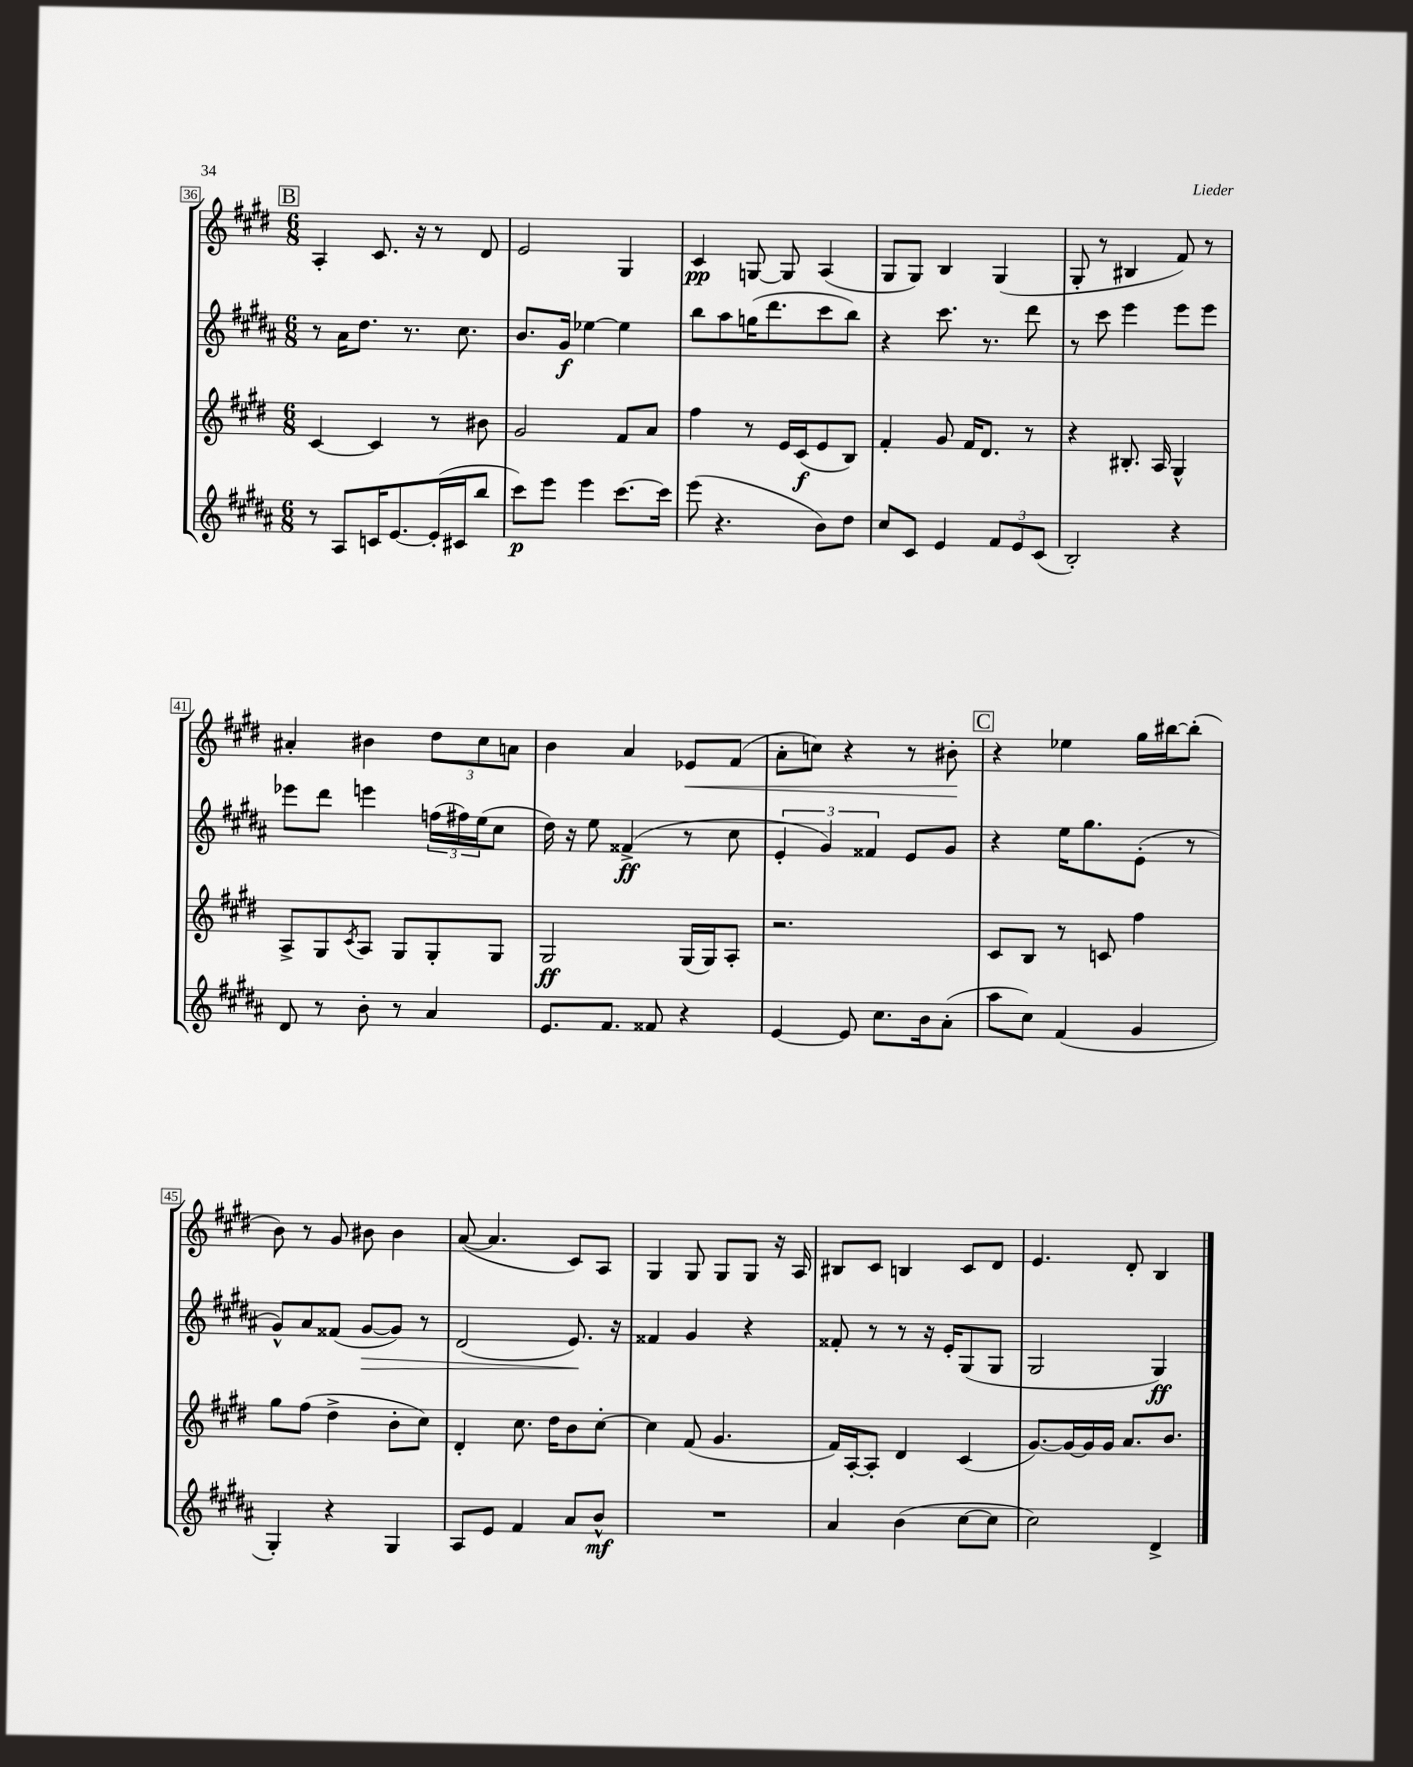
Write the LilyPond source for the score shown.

<<
\new StaffGroup <<
\new Staff = "s0" {
    \clef treble \key e \major \numericTimeSignature \time 6/8
    \mark \markup { \box "B" } a4-. cis'8. r16 r8 dis'8 |
    e'2 gis4 |
    cis'4\pp g8~ g8 a4( |
    gis8 gis8) b4 gis4( |
    gis8-. r8 bis4 fis'8) r8 |
    ais'4-. bis'4 \tuplet 3/2 { dis''8 cis''8 a'8 } |
    b'4 a'4 ees'8\< fis'8( |
    a'8-. c''8) r4 r8 bis'8-.\! |
    \mark \markup { \box "C" } r4 ees''4 gis''16 bis''16~ bis''8-.( |
    b'8) r8 gis'8 bis'8 bis'4 |
    a'8~( a'4. cis'8) a8 |
    gis4 gis8 gis8 gis8 r16 a16 |
    bis8 cis'8 b4 cis'8 dis'8 |
    e'4. dis'8-. b4 \bar "|." |
}
\new Staff = "s1" {
    \clef treble \key b \major \numericTimeSignature \time 6/8
    \mark \markup { \box "B" } r8 ais'16 dis''8. r8. cis''8. |
    b'8. gis'16\f ees''4~ ees''4 |
    b''8 ais''8 g''16( dis'''8. cis'''8 b''8) |
    r4 cis'''8. r8. dis'''8 |
    r8 cis'''8 e'''4 e'''8 e'''8 |
    ees'''8 dis'''8 e'''4 \tuplet 3/2 { f''16( fis''16) e''16( } cis''8 |
    dis''16) r16 e''8 fisis'4->\ff( r8 cis''8 |
    \tuplet 3/2 { e'4-. gis'4) fisis'4 } e'8 gis'8 |
    \mark \markup { \box "C" } r4 e''16 gis''8. e'8-.( r8 |
    gis'8-^) ais'8 fisis'8( gis'8~\> gis'8) r8 |
    dis'2( e'8.\!) r16 |
    fisis'4 gis'4 r4 |
    fisis'8-. r8 r8 r16 e'16-. gis8( gis8 |
    gis2 gis4\ff) \bar "|." |
}
\new Staff = "s2" {
    \clef treble \key e \major \numericTimeSignature \time 6/8
    \mark \markup { \box "B" } cis'4~ cis'4 r8 bis'8 |
    gis'2 fis'8 a'8 |
    fis''4 r8 e'16 cis'16\f( e'8 b8) |
    fis'4-. gis'8 fis'16 dis'8. r8 |
    r4 bis8.-. a16 gis4-^ |
    a8-> gis8 \acciaccatura { cis'8 } a8 gis8 gis8-. gis8 |
    gis2\ff gis16( gis16) a8-. |
    r2. |
    \mark \markup { \box "C" } cis'8 b8 r8 c'8 fis''4 |
    gis''8 fis''8( dis''4-> b'8-. cis''8) |
    dis'4-. cis''8. dis''16 b'8 cis''8~-. |
    cis''4 fis'8( gis'4. |
    fis'16) a16~-. a8-. dis'4 cis'4( |
    gis'8.~) gis'16~ gis'16 gis'16 a'8. b'8. \bar "|." |
}
\new Staff = "s3" {
    \clef treble \key b \major \numericTimeSignature \time 6/8
    \mark \markup { \box "B" } r8 ais8 c'16 e'8.~ e'16-.( cis'16 b''8 |
    cis'''8\p) e'''8 e'''4 cis'''8.~ cis'''16 |
    e'''8( r4. b'8) dis''8 |
    cis''8 cis'8 e'4 \tuplet 3/2 { fis'8 e'8 cis'8( } |
    b2-.) r4 |
    dis'8 r8 b'8-. r8 ais'4 |
    e'8. fis'8. fisis'8 r4 |
    e'4~ e'8 cis''8. b'16 ais'8-.( |
    \mark \markup { \box "C" } ais''8 cis''8) fis'4( gis'4 |
    gis4-.) r4 gis4 |
    ais8 e'8 fis'4 ais'8 b'8-^\mf |
    R2. |
    ais'4 b'4( cis''8~ cis''8 |
    cis''2) dis'4-> \bar "|." |
}
>>
>>
\layout { \context { \Score currentBarNumber = #36 \override BarNumber.stencil = #(make-stencil-boxer 0.1 0.3 ly:text-interface::print) } }
